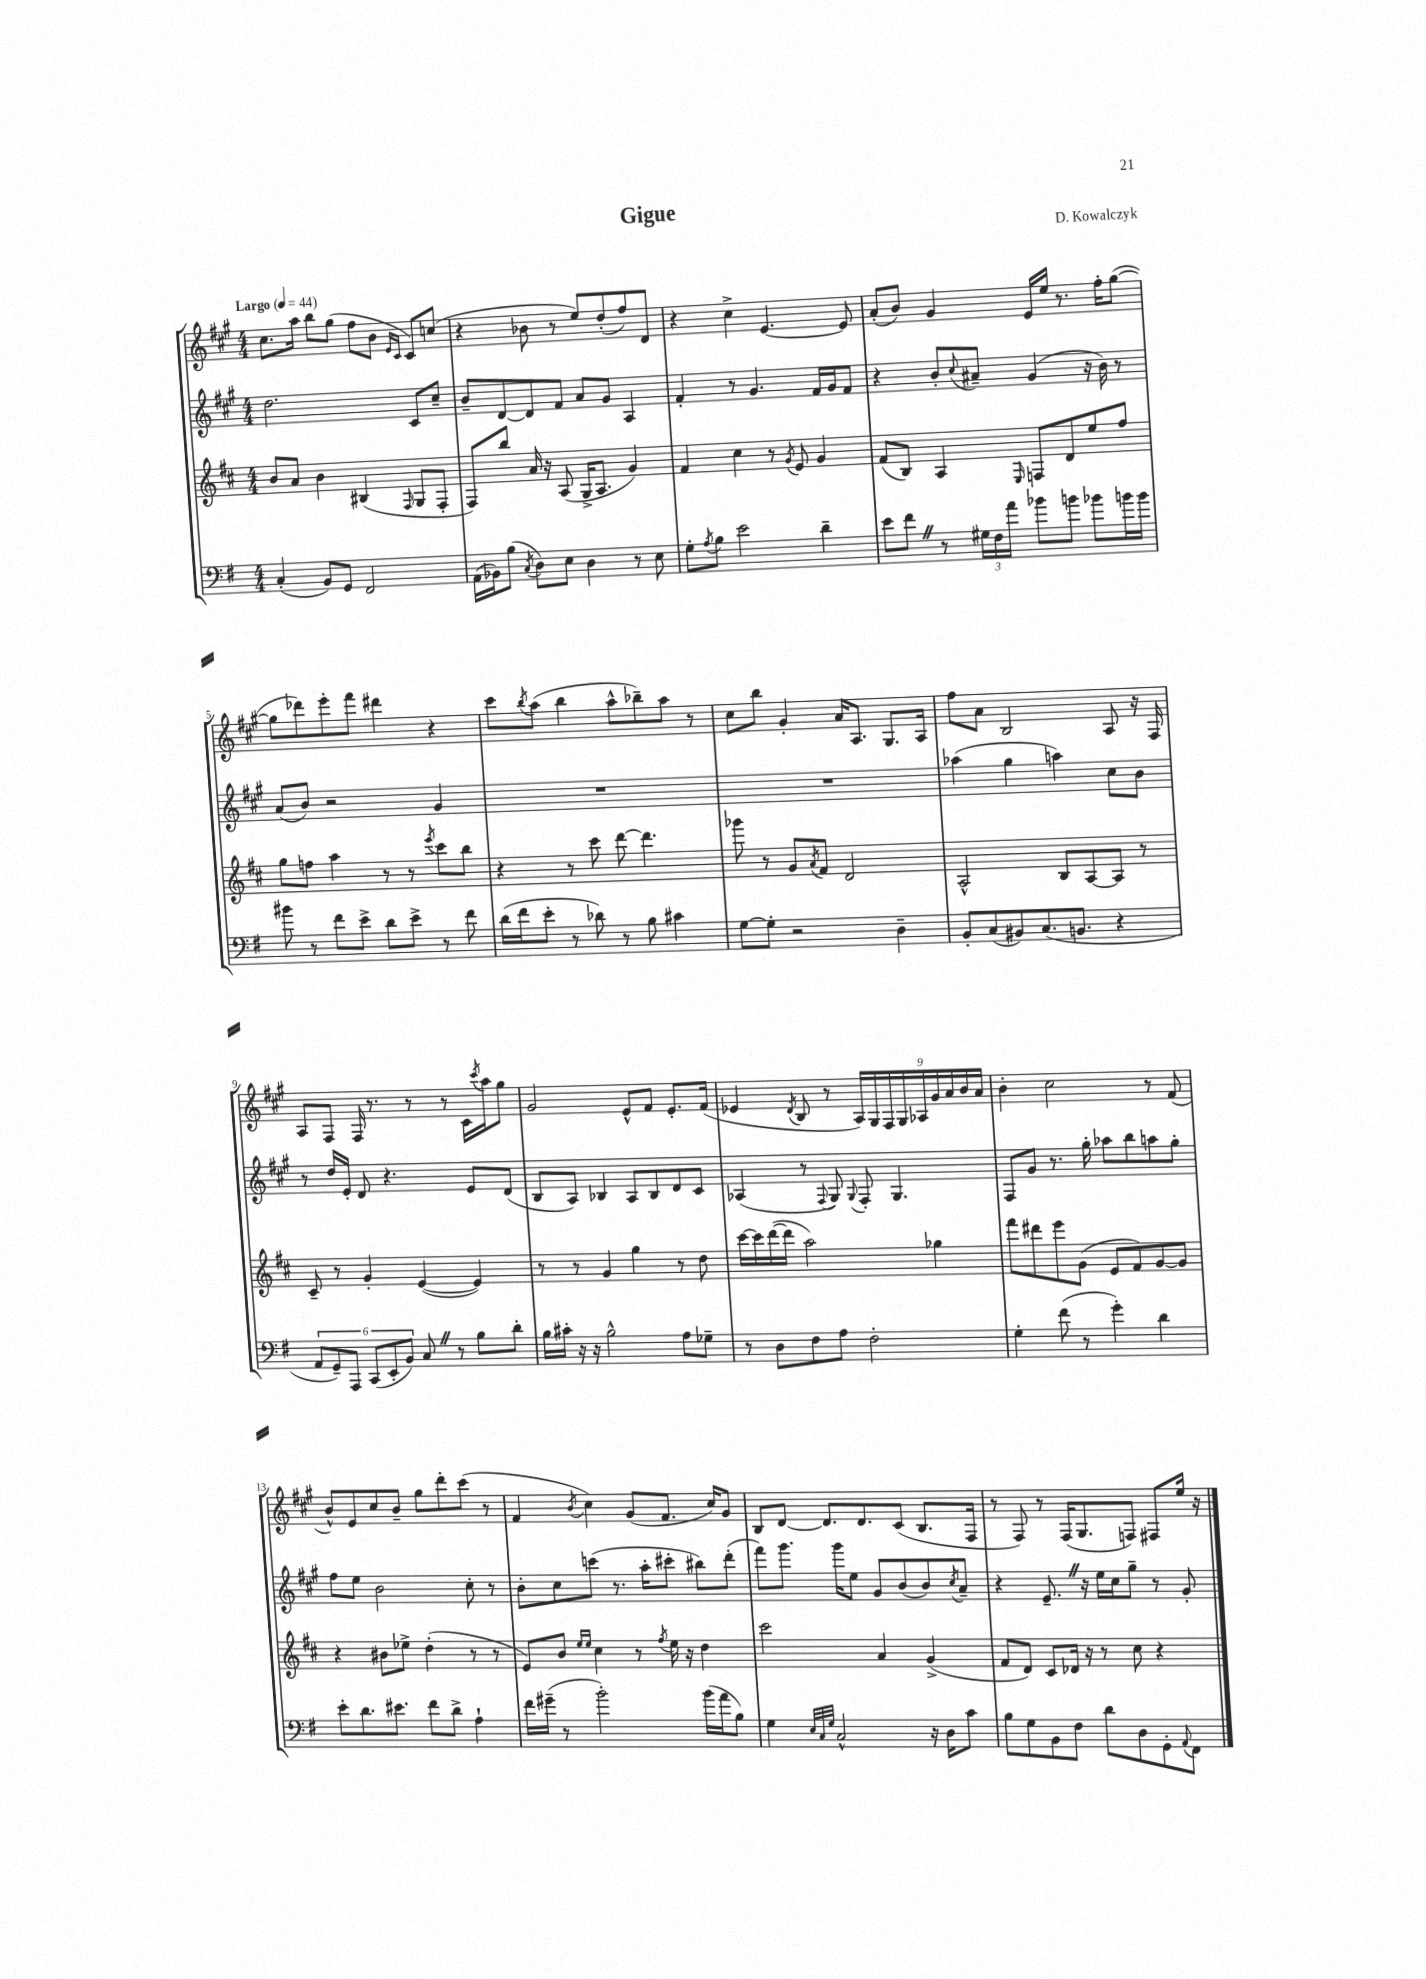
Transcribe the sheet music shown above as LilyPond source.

\header { title = "Gigue" composer = "D. Kowalczyk" }
<<
\new StaffGroup <<
\new Staff = "s0" {
    \clef treble \key a \major \numericTimeSignature \time 4/4 \tempo "Largo" 4 = 44
    cis''8. a''16 b''8 gis''8( fis''8 b'8 \grace { e'16 cis'16 } cis'8) c''8( |
    r4 bes'8 r8 e''8) d''8-.( fis''8) d'8 |
    r4 cis''4-> e'4.~ e'8 |
    a'8-.( b'8) gis'4 e'16 e''16 r8. fis''16-. gis''8~( |
    gis''8 des'''8) e'''8-. fis'''8 dis'''4 r4 |
    cis'''8 \acciaccatura { b''8 } a''8( b''4 a''8-^ bes''8--) a''8 r8 |
    cis''8 b''8 gis'4-. a'16 a8. gis8. a16 |
    fis''8 a'8 b2 a8 r16 fis16 |
    a8 fis8 fis16 r8. r8 r8 cis'16 \acciaccatura { cis'''8 } a''16 gis''8 |
    gis'2 e'8-^ fis'8 e'8.-. fis'16( |
    ees'4 \acciaccatura { d'8 } b8 r8 \tuplet 9/8 { a16) gis16 fis16 gis16 aes16 gis'16 a'16 b'16 a'16 } |
    b'4-. cis''2 r8 fis'8( |
    b'8-^) e'8 cis''8 b'8-- gis''8 d'''8-. cis'''8( r8 |
    fis'4 \acciaccatura { b'8 } cis''4) gis'8( fis'8. cis''16) gis'8 |
    b8 d'8~ d'8. d'8. cis'8( b8. fis16 |
    r8 fis8) r8 fis16( gis8. f8) fis8 e''16 r16 \bar "|." |
}
\new Staff = "s1" {
    \clef treble \key a \major \numericTimeSignature \time 4/4
    d''2. cis'8 cis''8-- |
    b'8-- d'8~ d'8 fis'8 a'8 gis'8 a4 |
    fis'4-. r8 gis'4. fis'16 gis'16 fis'8 |
    r4 b'8-. \appoggiatura { cis''8 } ais'8-- gis'4( r16 b'16) r8 |
    a'8( b'8) r2 gis'4 |
    R1 |
    R1 |
    aes''4( gis''4 a''4) cis''8 b'8 |
    r8 d''16 e'16-. d'8 r4. e'8 d'8( |
    b8 a8) bes4 a8 bes8 d'8 cis'8 |
    aes4( r8 \appoggiatura { fis8 } gis8) \appoggiatura { gis8 } fis8-. gis4. |
    fis8 gis'8 r8. gis''16-. aes''8 b''8 a''8 gis''8-. |
    fis''8 e''8 b'2 cis''8-. r8 |
    b'8-. cis''8 c'''8( r8. a''16-. cis'''8-. bis''8) d'''8-.( |
    fis'''8) gis'''8. gis'''16 e''8 gis'8 b'8( b'8) \acciaccatura { cis''8 } a'8-- |
    r4 e'8.-- \once \override BreathingSign.text = \markup { \musicglyph "scripts.caesura.straight" } \breathe r16 e''16 cis''16 gis''8-- r8 gis'8-. \bar "|." |
}
\new Staff = "s2" {
    \clef treble \key d \major \numericTimeSignature \time 4/4
    b'8 a'8 b'4 bis4( \grace { fis16 } g8 fis8-. |
    fis8) b''8 a'16 r16 a8( g16-> a8. g'4) |
    fis'4 cis''4 r8 \acciaccatura { g'8 } e'8 g'4 |
    fis'8( b8) a4 \grace { e16 } f8 d'8 e''8 fis''8 |
    g''8 f''8 a''4 r8 r8 \acciaccatura { e'''8 } cis'''8 b''8 |
    r4 r8 cis'''8 d'''8~ d'''4. |
    ges'''8 r8 g'8 \acciaccatura { a'8 } fis'8 d'2 |
    a2-^ b8 a8~ a8 r8 |
    cis'8-- r8 g'4-. e'4~( e'4) |
    r8 r8 g'4 g''4 r8 d''8 |
    cis'''16~ cis'''16 d'''16~( d'''16 a''2) ges''4 |
    fis'''8 dis'''8 e'''8 g'8( e'8 fis'8) g'8~ g'8 |
    r4 bis'8 ees''8-> d''4-.( r8 r8 |
    e'8) b'8 \grace { e''16 e''16 } cis''4 r8 \acciaccatura { fis''8 } e''16 r16 d''4 |
    cis'''2 a'4 g'4->( |
    fis'8 d'8) cis'8 des'16 r16 r8 cis''8 r4 \bar "|." |
}
\new Staff = "s3" {
    \clef bass \key g \major \numericTimeSignature \time 4/4
    c4-.( b,8) g,8 fis,2 |
    a,16( bes,16) b8( \acciaccatura { c8 } d8) e8 d4 r8 e8 |
    g8-. \acciaccatura { a8 } b8 e'2 d'4-- |
    e'8 fis'8 \once \override BreathingSign.text = \markup { \musicglyph "scripts.caesura.straight" } \breathe r8 \tuplet 3/2 { gis16 fis16 a'16 } bes'8 b'8 bes'8 b'16 b'16 |
    bis'8 r8 fis'8 e'8-> d'8 e'8-> r8 fis'8 |
    d'16( fis'16 e'8-. r8 des'8) r8 b8 cis'4 |
    g8~ g8-. r2 d4-- |
    b,8-. c8( bis,8) c8.( b,8. r4 |
    \tuplet 6/4 { a,8 g,8--) a,,8 c,8( e,8-. b,8) } c8 \once \override BreathingSign.text = \markup { \musicglyph "scripts.caesura.straight" } \breathe r8 b8 d'8-. |
    b16 cis'16-. r16 r16 b2-^ a8 ges8-- |
    r8 d8 fis8 a8 fis2-. |
    g4-. fis'8( r8 g'4-.) d'4 |
    e'8-. d'8. eis'8. fis'8 d'8-> a4-! |
    fis'16 gis'16--( r8 b'2-.) b'16( a'16 b8) |
    g4 \grace { e32 c32 g32 } c2-^ r16 d16 c'8 |
    b8 g8 b,8 fis8 d'8 d8 g,8-. \appoggiatura { a,8 } fis,8 \bar "|." |
}
>>
>>
